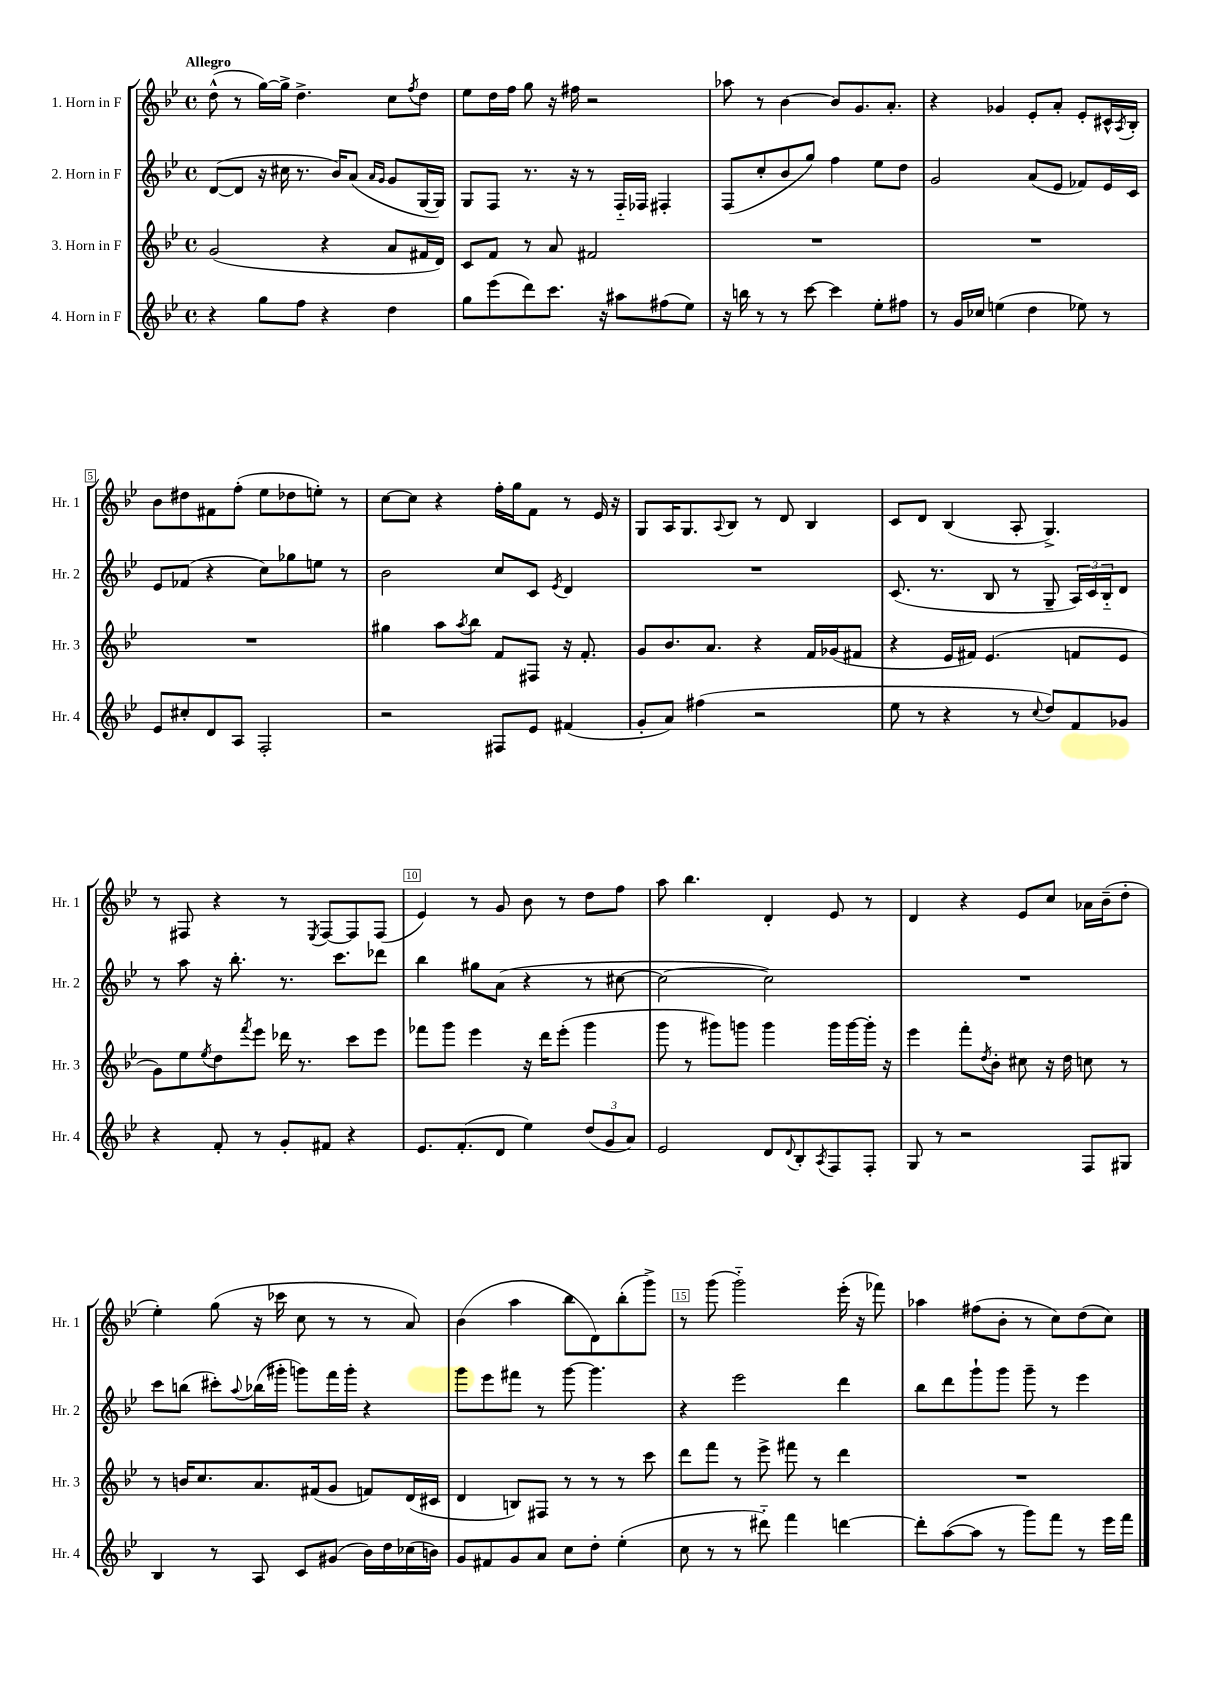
<<
\new StaffGroup <<
\new Staff = "s0" \with { instrumentName = "1. Horn in F" shortInstrumentName = "Hr. 1" } {
    \clef treble \key bes \major \defaultTimeSignature \time 4/4 \tempo "Allegro"
    d''8-^( r8 g''16~) g''16-> d''4.-> c''8 \acciaccatura { f''8 } d''8 |
    ees''8 d''16 f''16 g''8 r16 fis''16 r2 |
    aes''8 r8 bes'4~ bes'8 g'8. a'8.-. |
    r4 ges'4 ees'8-. a'8-. ees'8-. cis'16-^ \acciaccatura { a8 } bes16-. |
    bes'8 dis''8 fis'8 f''8-.( ees''8 des''8 e''8-.) r8 |
    c''8~ c''8 r4 f''16-. g''16 f'8 r8 ees'16 r16 |
    g8 a16 g8. \appoggiatura { a8 } bes8 r8 d'8 bes4 |
    c'8 d'8 bes4( a8-. g4.->) |
    r8 fis8 r4 r8 \acciaccatura { ees8 } fis8~ fis8 fis8( |
    ees'4) r8 g'8 bes'8 r8 d''8 f''8 |
    a''8 bes''4. d'4-. ees'8 r8 |
    d'4 r4 ees'8 c''8 aes'16 bes'16--( d''8-. |
    ees''4-.) g''8( r16 ces'''16 c''8 r8 r8 a'8) |
    bes'4( a''4 bes''8 d'8) bes''8-.( g'''8->) |
    r8 g'''8( g'''2-_) ees'''16-.( r16 fes'''8) |
    aes''4 fis''8( bes'8-. r8 c''8) d''8( c''8) \bar "|." |
}
\new Staff = "s1" \with { instrumentName = "2. Horn in F" shortInstrumentName = "Hr. 2" } {
    \clef treble \key bes \major \defaultTimeSignature \time 4/4
    d'8~( d'8 r16 cis''16 r8. bes'16) a'8( \grace { a'16 g'16 } g'8 g16~ g16) |
    g8 f8 r8. r16 r8 f16-_ fes16 fis4-. |
    f8( c''8-. bes'8 g''8) f''4 ees''8 d''8 |
    g'2 a'8( ees'8 fes'8) ees'16 c'16 |
    ees'8 fes'8( r4 c''8) ges''8 e''8 r8 |
    bes'2 c''8 c'8 \acciaccatura { ees'8 } d'4 |
    R1 |
    c'8.( r8. bes8 r8 g8-- \tuplet 3/2 { a16) c'16 bes16-_ } d'8 |
    r8 a''8 r16 bes''8.-. r8. c'''8. des'''8 |
    bes''4 gis''8 a'8( r4 r8 cis''8~ |
    cis''2~ cis''2) |
    R1 |
    c'''8 b''8( cis'''8-.) \appoggiatura { a''8 } bes''16( gis'''16-. g'''8) f'''16 g'''16-. r4 |
    g'''8 ees'''8 fis'''8 r8 g'''8~ g'''4. |
    r4 ees'''2 d'''4 |
    bes''8 d'''8 g'''8-! g'''8 g'''8-- r8 ees'''4 \bar "|." |
}
\new Staff = "s2" \with { instrumentName = "3. Horn in F" shortInstrumentName = "Hr. 3" } {
    \clef treble \key bes \major \defaultTimeSignature \time 4/4
    g'2( r4 a'8 fis'16 d'16) |
    c'8 f'8 r8 a'8 fis'2 |
    R1 |
    R1 |
    R1 |
    gis''4 a''8 \acciaccatura { a''8 } bes''8 f'8 fis8 r16 f'8.-. |
    g'8 bes'8. a'8. r4 f'16 ges'16( fis'8 |
    r4 ees'16 fis'16) ees'4.( f'8 ees'8 |
    g'8) ees''8 \acciaccatura { ees''8 } d''8 \acciaccatura { f'''8 } ees'''8 des'''16 r8. c'''8 ees'''8 |
    fes'''8 g'''8 ees'''4 r16 d'''16 ees'''8-.( g'''4 |
    g'''8 r8 gis'''8) g'''8 g'''4 g'''16 g'''16~ g'''16-. r16 |
    ees'''4 f'''8-. \acciaccatura { d''8 } bes'8-. cis''8 r16 d''16 c''8 r8 |
    r8 b'16 c''8. a'8. fis'16( g'8 f'8) d'16( cis'16 |
    d'4 b8) fis8 r8 r8 r8 c'''8 |
    d'''8 f'''8 r8 ees'''8-> fis'''8 r8 d'''4 |
    R1 \bar "|." |
}
\new Staff = "s3" \with { instrumentName = "4. Horn in F" shortInstrumentName = "Hr. 4" } {
    \clef treble \key bes \major \defaultTimeSignature \time 4/4
    r4 g''8 f''8 r4 d''4 |
    g''8 ees'''8( d'''8) c'''8. r16 ais''8 fis''8( ees''8) |
    r16 b''16 r8 r8 c'''8~ c'''4 ees''8-. fis''8 |
    r8 g'16 ces''16 e''4( d''4 ees''8) r8 |
    ees'8 cis''8-. d'8 a8 f2-. |
    r2 fis8 ees'8 fis'4( |
    g'8-. a'8) fis''4( r2 |
    ees''8 r8 r4 r8 \appoggiatura { c''8 } d''8) f'8 ges'8 |
    r4 f'8-. r8 g'8-. fis'8 r4 |
    ees'8. f'8.-.( d'8 ees''4) \tuplet 3/2 { d''8( g'8 a'8) } |
    ees'2 d'8 \appoggiatura { d'8 } bes8-. \acciaccatura { a8 } f8 f8-. |
    g8 r8 r2 f8 gis8 |
    bes4 r8 a8 c'8 gis'8( bes'16) d''16 ces''16( b'16) |
    g'8 fis'8 g'8 a'8 c''8 d''8-. ees''4-.( |
    c''8 r8 r8 dis'''8-_) f'''4 d'''4~ |
    d'''8-. a''8~( a''8 r8 g'''8) f'''8 r8 ees'''16 f'''16 \bar "|." |
}
>>
>>
\layout { \context { \Score \override BarNumber.break-visibility = ##(#f #t #t) barNumberVisibility = #(every-nth-bar-number-visible 5) \override BarNumber.stencil = #(make-stencil-boxer 0.1 0.3 ly:text-interface::print) } }
